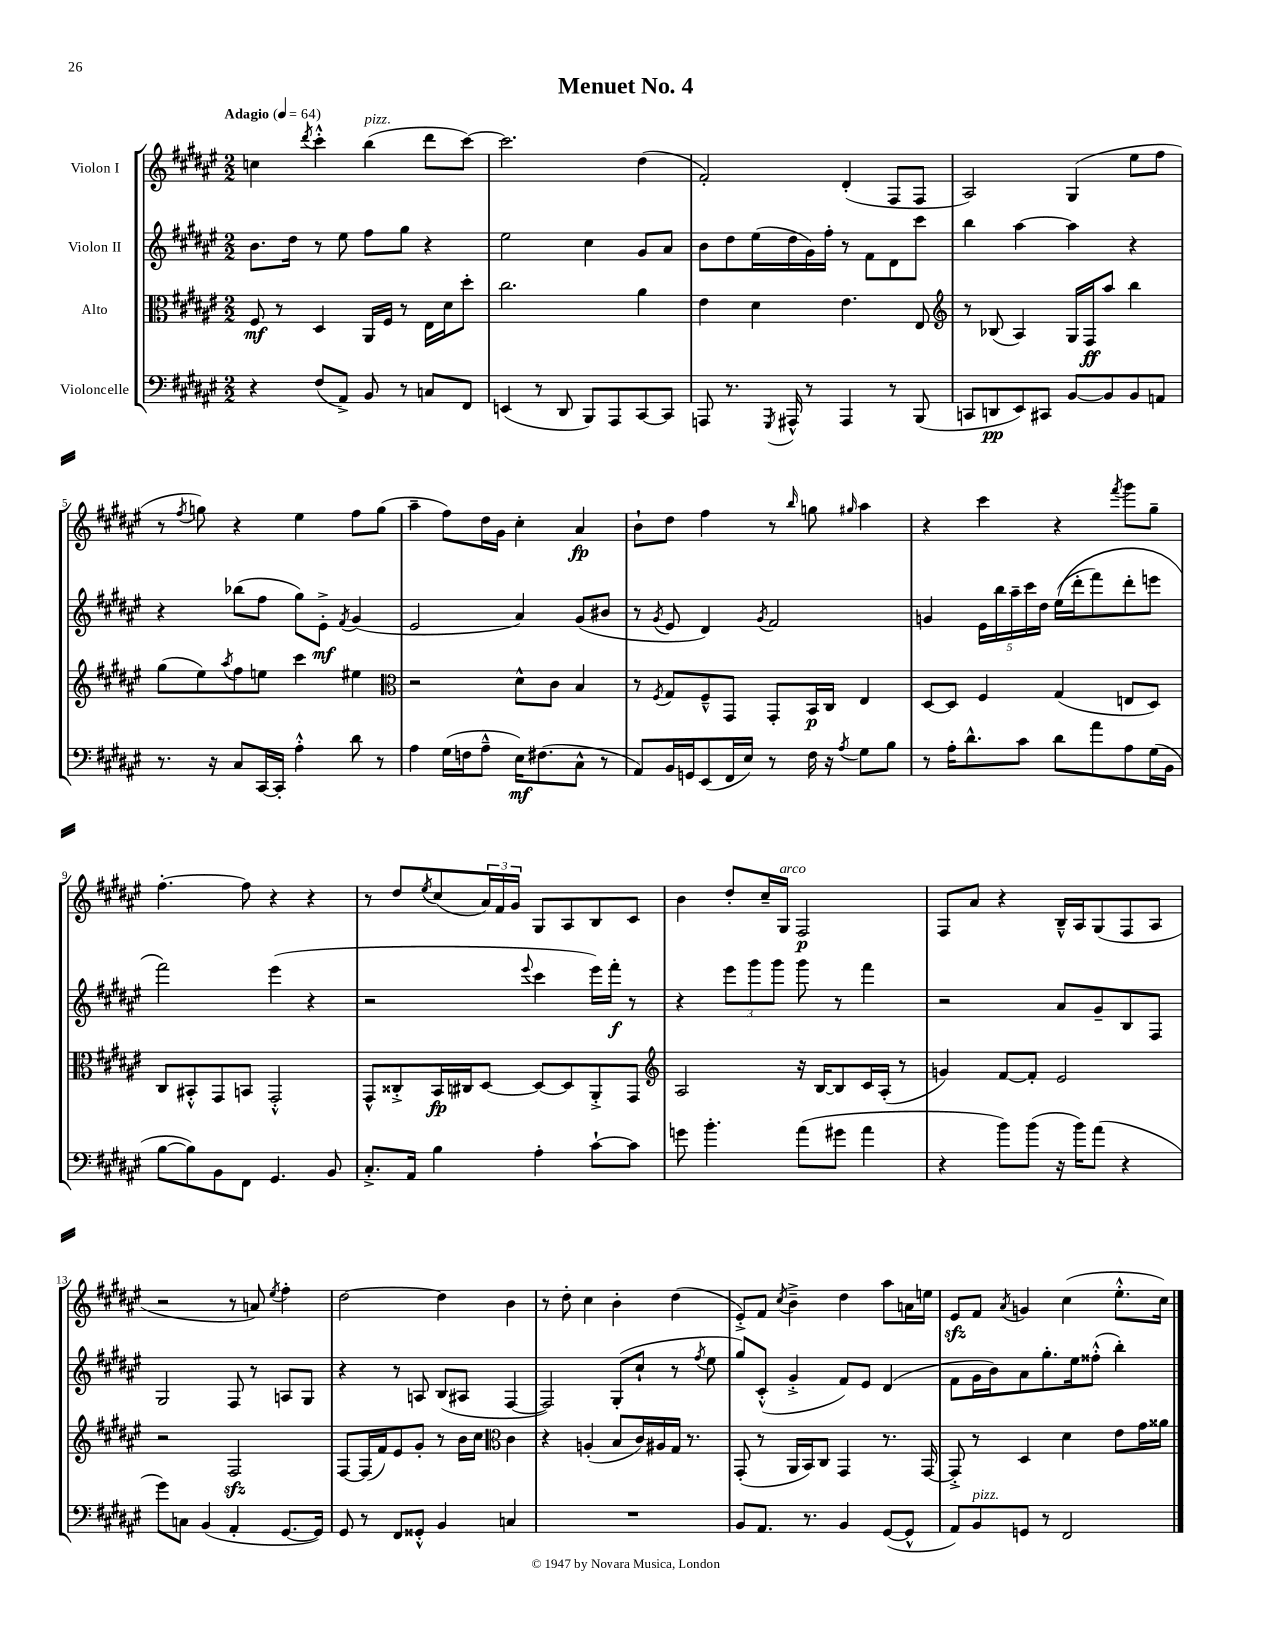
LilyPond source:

\header { title = "Menuet No. 4" }
<<
\new StaffGroup <<
\new Staff = "s0" \with { instrumentName = "Violon I" } {
    \clef treble \key fis \major \numericTimeSignature \time 2/2 \tempo "Adagio" 4 = 64
    c''4 \acciaccatura { dis'''8 } cis'''4-.-^ b''4^\markup { \italic "pizz." }( dis'''8 cis'''8~) |
    cis'''2. dis''4( |
    fis'2-.) dis'4-.( fis8 fis8 |
    ais2) gis4( eis''8 fis''8 |
    r8 \acciaccatura { fis''8 } g''8) r4 eis''4 fis''8 g''8( |
    ais''4-- fis''8) dis''16 gis'16 cis''4-. ais'4\fp |
    b'8-! dis''8 fis''4 r8 \grace { b''16 } g''8 \grace { gis''16 } ais''4 |
    r4 cis'''4 r4 \acciaccatura { fis'''8 } gis'''8 gis''8-- |
    fis''4.~-. fis''8 r4 r4 |
    r8 dis''8 \acciaccatura { eis''8 } cis''8( \tuplet 3/2 { ais'16) fis'16 gis'16 } gis8 ais8 b8 cis'8 |
    b'4 dis''8-. cis''16-- gis16^\markup { \italic "arco" } fis2\p |
    fis8 ais'8 r4 b16---^ ais16 gis8( fis8 ais8 |
    r2 r8 a'8) \acciaccatura { eis''8 } fis''4-. |
    dis''2~ dis''4 b'4 |
    r8 dis''8-. cis''4 b'4-. dis''4( |
    eis'8-.->) fis'8 \acciaccatura { cis''8 } b'4---> dis''4 ais''8 a'16 e''16 |
    eis'8\sfz fis'8 \acciaccatura { ais'8 } g'4 cis''4( eis''8.-.-^ cis''16) \bar "|." |
}
\new Staff = "s1" \with { instrumentName = "Violon II" } {
    \clef treble \key fis \major \numericTimeSignature \time 2/2
    b'8. dis''16 r8 eis''8 fis''8 gis''8 r4 |
    eis''2 cis''4 gis'8 ais'8 |
    b'8 dis''8 eis''16( dis''16 gis'16) fis''16-. r8 fis'8 dis'8 cis'''8 |
    b''4 ais''4~ ais''4 r4 |
    r4 bes''8( fis''8 gis''8) eis'8-.->\mf \acciaccatura { fis'8 } gis'4( |
    eis'2 ais'4) gis'8( bis'8 |
    r8 \acciaccatura { gis'8 } eis'8 dis'4) \acciaccatura { gis'8 } fis'2 |
    g'4 \tuplet 5/4 { eis'16 b''16 ais''16-- cis'''16 dis''16 } eis''16(\( dis'''16-. fis'''8) dis'''8-. e'''8 |
    fis'''2\) eis'''4( r4 |
    r2 \appoggiatura { eis'''8 } cis'''4 eis'''16) fis'''16-.\f r8 |
    r4 \tuplet 3/2 { eis'''8 gis'''8 gis'''8 } gis'''8 r8 fis'''4 |
    r2 ais'8 gis'8-- b8 fis8 |
    gis2 fis8 r8 a8 gis8 |
    r4 r8 a8 b8( ais8 fis4~ |
    fis2) gis8-.( cis''8-! r8 \acciaccatura { fis''8 } eis''8 |
    gis''8) cis'8-.-^( gis'4-.-> fis'8) eis'8 dis'4( |
    fis'8 gis'16 b'16) ais'8 gis''8.-. eis''16 fisis''8-.-^( b''4-.) \bar "|." |
}
\new Staff = "s2" \with { instrumentName = "Alto" } {
    \clef alto \key fis \major \numericTimeSignature \time 2/2
    fis8\mf r8 dis4 ais,16 fis16 r8 eis16 dis'16 dis''8-. |
    cis''2. ais'4 |
    eis'4 dis'4 eis'4. eis8 |
    \clef treble r8 bes8( ais4) gis16 fis16\ff ais''8 b''4 |
    gis''8( eis''8) \acciaccatura { ais''8 } fis''8 e''8 cis'''4 eis''4 |
    \clef alto r2 dis'8-^ cis'8 b4 |
    r8 \acciaccatura { fis8 } gis8 fis8---^ gis,8 gis,8-. b,16\p cis16 eis4 |
    dis8~ dis8 fis4 gis4( e8 dis8) |
    cis8 bis,8-.-^ gis,8 b,8 gis,2-.-^ |
    gis,8-^ cisis8-.-> b,16\fp cis16 dis8~ dis8~ dis8 ais,8-.-> gis,8 |
    \clef treble ais2 r16 b16~ b8 cis'16 ais16-.( r8 |
    g'4) fis'8~ fis'8-. eis'2 |
    r2 fis2\sfz |
    fis8~ fis16( fis'16) eis'8 gis'8-. r8 b'16 cis''16 \clef alto cis'4 |
    r4 a4-.( b8 cis'16) ais16 gis16 r8. |
    gis,8-.( r8 ais,16 b,16) cis8 gis,4 r8. gis,16~ |
    gis,8-.-> r8 dis4 dis'4 eis'8 gis'16 aisis'16 \bar "|." |
}
\new Staff = "s3" \with { instrumentName = "Violoncelle" } {
    \clef bass \key fis \major \numericTimeSignature \time 2/2
    r4 fis8( ais,8->) b,8 r8 c8 fis,8 |
    e,4( r8 dis,8 b,,8) ais,,8 cis,8~ cis,8 |
    a,,8 r8. \acciaccatura { gis,,8 } ais,,16-^ r8 ais,,4 r8 b,,8( |
    c,8 d,8\pp eis,8) cis,8 b,8~ b,8 b,8 a,8 |
    r8. r16 cis8 cis,16~ cis,16-. ais4-.-^ dis'8 r8 |
    ais4 gis16( f16 ais8---^ eis16\mf) fis8.( cis8-^ r8 |
    ais,8) b,16 g,16 eis,8( fis,16 eis16) r8 fis16 r16 \acciaccatura { ais8 } gis8 b8 |
    r8 ais16-. dis'8.-^ cis'8 dis'8 ais'8 ais8 gis16( b,16 |
    b8~ b8) b,8 fis,8 gis,4. b,8 |
    cis8.-.-> ais,16 b4 ais4-. cis'8~-! cis'8 |
    g'8 b'4.-. ais'8( gis'8 ais'4 |
    r4 b'8) b'8( r16 b'16) ais'8( r4 |
    gis'8) c8 b,4( ais,4-. gis,8.~ gis,16) |
    gis,8 r8 fis,8 gisis,8-.-^ b,4 c4 |
    R1 |
    b,8 ais,8. r8. b,4 gis,8~( gis,8-^ |
    ais,8) b,8^\markup { \italic "pizz." } g,8 r8 fis,2 \bar "|." |
}
>>
>>
